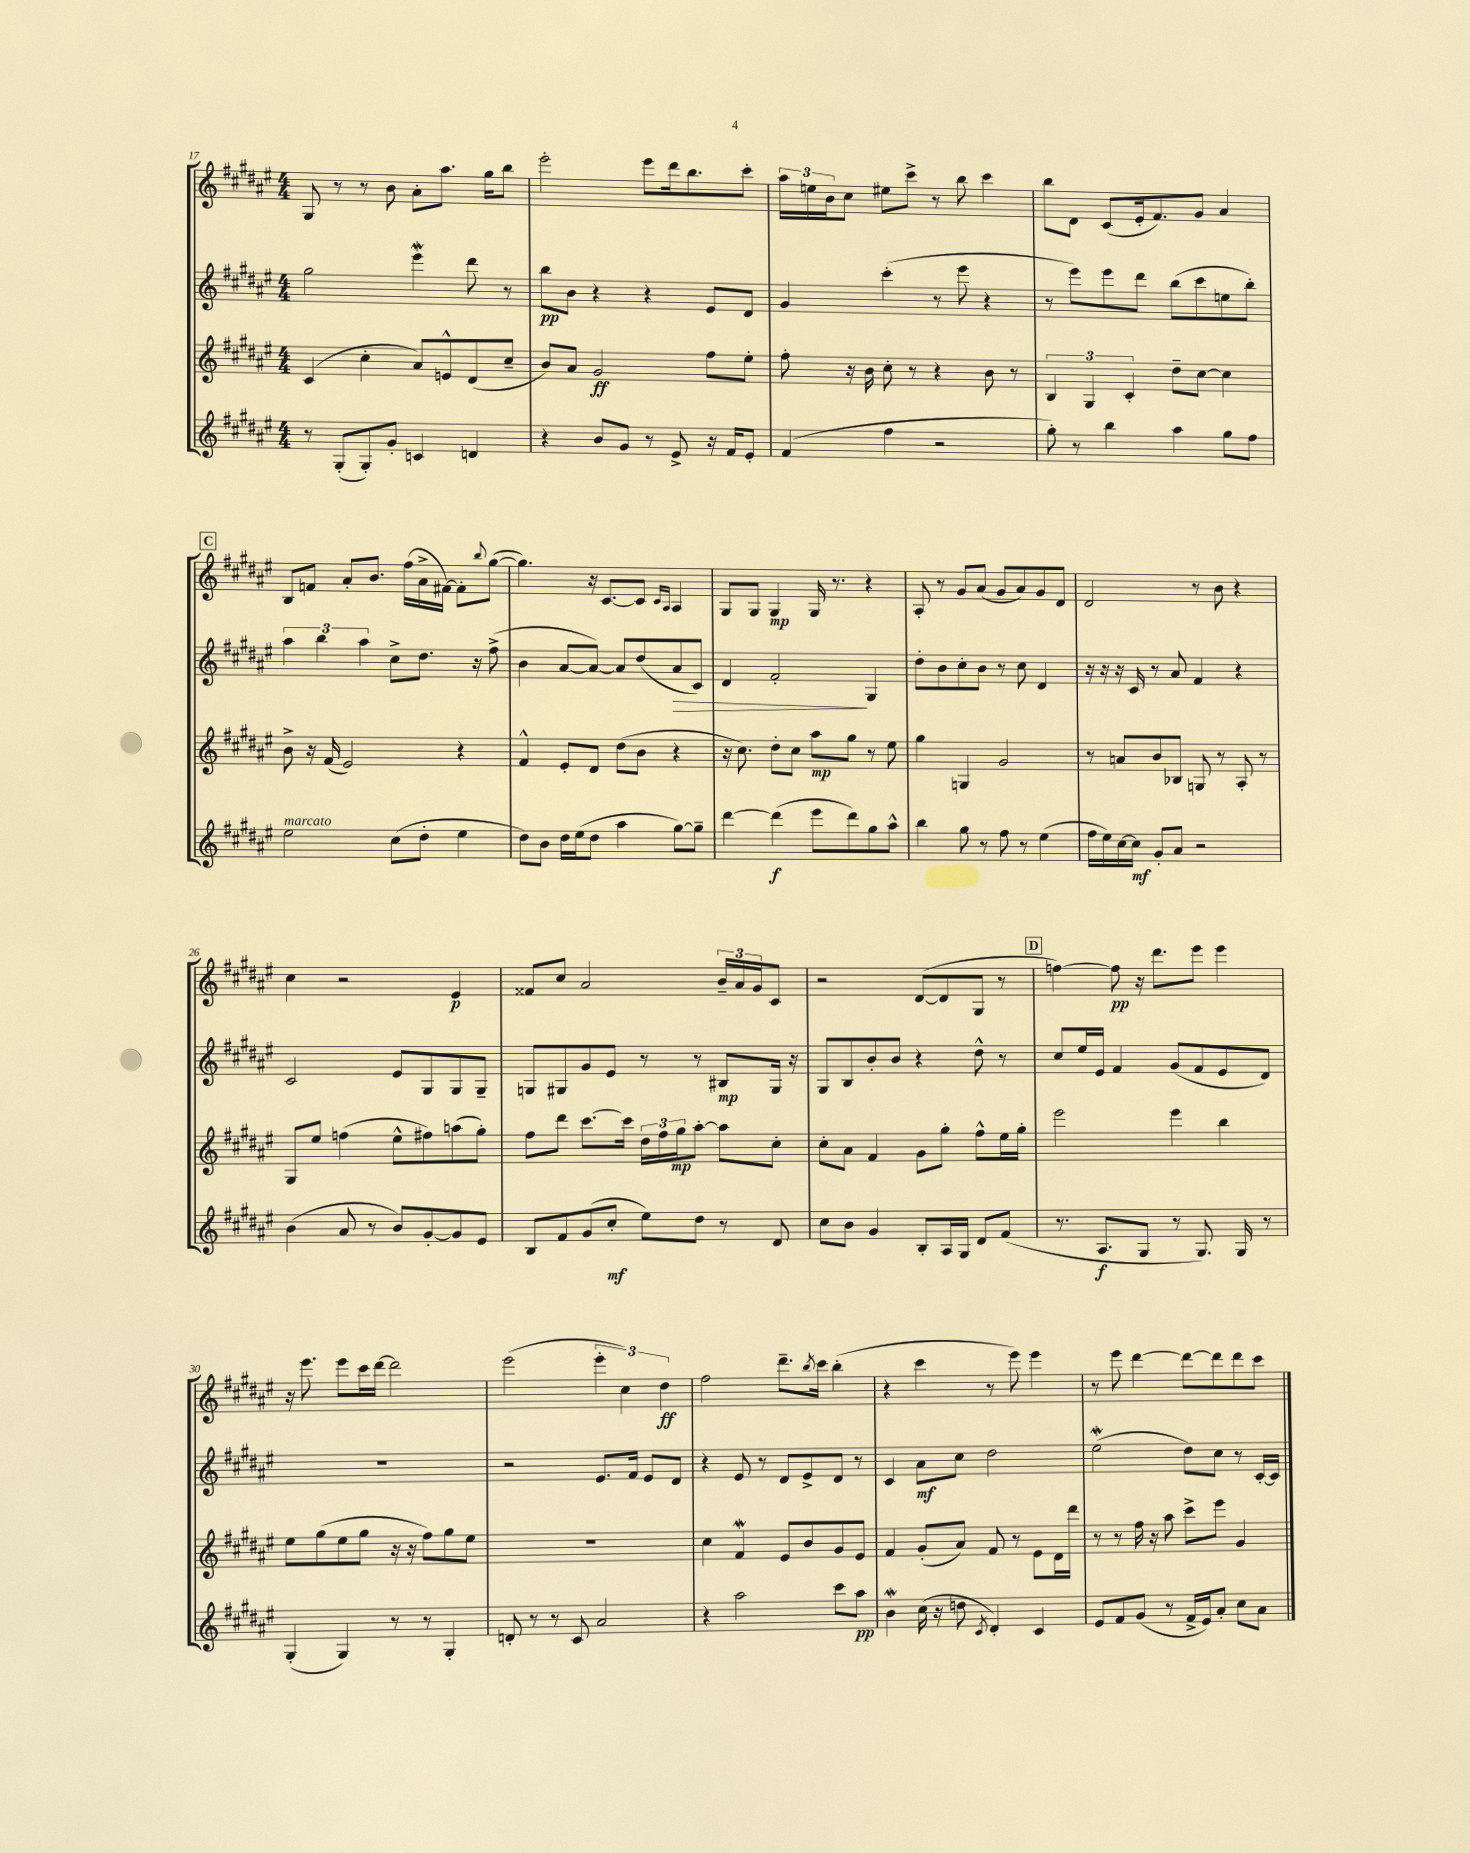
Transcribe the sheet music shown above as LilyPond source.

<<
\new StaffGroup <<
\new Staff = "s0" {
    \clef treble \key fis \major \numericTimeSignature \time 4/4
    gis8 r8 r8 b'8 ais'8-. ais''8. gis''16 b''8 |
    eis'''2-. eis'''8 dis'''16 b''8. cis'''8-. |
    \tuplet 3/2 { ais''16 e''16 b'16 } cis''8 eis''8 cis'''8-> r8 b''8 cis'''4 |
    b''8 dis'8 cis'8( eis'16-. fis'8.) gis'8 ais'4 |
    \mark \markup { \box "C" } b8 f'8 ais'8-. b'8. fis''16( ais'16-> fis'16~) fis'8-. \appoggiatura { b''8 } gis''8~( |
    gis''4.) r16 cis'8.~ cis'8 \grace { cis'16 ais16 } ais4 |
    gis8 gis8 gis4\mp gis16 r8. r4 |
    ais8-. r8 gis'8 ais'8( gis'8 ais'8) gis'8 dis'8 |
    dis'2 r8 b'8 r4 |
    cis''4 r2 eis'4\p |
    fisis'8 cis''8 ais'2 \tuplet 3/2 { b'16-- ais'16 gis'16 } cis'8 |
    r2 dis'8~( dis'8 gis8 r8 |
    \mark \markup { \box "D" } f''4~) f''8\pp r16 dis'''8. eis'''8 eis'''4 |
    r16 eis'''8. eis'''8 cis'''16 dis'''16~ dis'''2 |
    eis'''2( \tuplet 3/2 { eis'''4-. cis''4) dis''4\ff } |
    fis''2 dis'''8.-- \acciaccatura { b''8 } cis'''16 b''4-.( |
    r4 cis'''4 r8 eis'''8) eis'''4 |
    r8 eis'''8 dis'''4~ dis'''8~ dis'''8 dis'''8 cis'''8 \bar "|." |
}
\new Staff = "s1" {
    \clef treble \key fis \major \numericTimeSignature \time 4/4
    gis''2 eis'''4\mordent dis'''8 r8 |
    b''8\pp b'8 r4 r4 eis'8 dis'8 |
    gis'4 cis'''4-.( r8 eis'''8 r4 |
    r8 eis'''8) eis'''8 dis'''8 b''8( cis'''8 e''8 b''8-.) |
    \mark \markup { \box "C" } \tuplet 3/2 { ais''4 b''4 ais''4 } cis''8-> dis''8. r16 fis''8->( |
    b'4 ais'8~ ais'8~) ais'8 dis''8( ais'8\> cis'8) |
    dis'4 fis'2-.\! gis4 |
    dis''8-. b'8 cis''8-. b'8 r8 cis''8 dis'4 |
    r16 r16 r16 cis'16 r8 ais'8 fis'4 r4 |
    cis'2 eis'8 gis8 gis8 gis8-- |
    g8 gis8 gis'8 eis'8 r8 r8 bis8\mp gis16 r16 |
    gis8 b8 b'8-. b'8 r4 dis''8-^ r8 |
    \mark \markup { \box "D" } cis''8 eis''16 eis'16 fis'4 gis'8( fis'8 eis'8 dis'8) |
    R1 |
    r2 eis'8. fis'16 eis'8 dis'8 |
    r4 eis'8 r8 dis'8 eis'8-> dis'8 r8 |
    cis'4 ais'8\mf cis''8 dis''2 |
    eis''2\mordent( dis''8) cis''8 r8 cis'16~-. cis'16 \bar "|." |
}
\new Staff = "s2" {
    \clef treble \key fis \major \numericTimeSignature \time 4/4
    cis'4( cis''4-. ais'8) e'8-^ dis'8( cis''8-- |
    b'8) ais'8 gis'2\ff fis''8 eis''8-. |
    fis''8-. r16 b'16 cis''8-. r8 r4 b'8 r8 |
    \tuplet 3/2 { b4 gis4 cis'4-. } dis''8-- cis''8~ cis''4 |
    \mark \markup { \box "C" } b'8-> r16 fis'16( eis'2) r4 |
    fis'4-^ eis'8-. dis'8 dis''8( b'8 r4 |
    r16 cis''8.) dis''8-. cis''8 ais''8\mp gis''8 r8 eis''8 |
    gis''4 g4 gis'2 |
    r8 a'8 b'8 bes8 g8 r8 ais8-. r8 |
    gis8 eis''8 f''4( eis''8-^ fis''8) a''8( gis''8-.) |
    fis''8 dis'''8 cis'''8.~ cis'''16 \tuplet 3/2 { dis''16 fis''16 gis''16\mp } ais''8~-. ais''8 cis''8-. |
    cis''8-. ais'8 fis'4 gis'8 gis''8-. fis''8-^ eis''16 gis''16-. |
    \mark \markup { \box "D" } eis'''2 eis'''4 b''4 |
    eis''8 gis''8( eis''8 gis''8 r16 r16 fis''8) gis''8 eis''8 |
    R1 |
    cis''4 fis'4\mordent eis'8 b'8 gis'8 eis'8 |
    fis'4 gis'8-.( ais'8) fis'8 r8 eis'8 dis'16 dis'''16 |
    r8 r8 fis''16 r16 ais''8 cis'''8-> eis'''8 gis'4 \bar "|." |
}
\new Staff = "s3" {
    \clef treble \key fis \major \numericTimeSignature \time 4/4
    r8 gis8-.( gis8-.) gis'8-. c'4 d'4 |
    r4 b'8 gis'8 r8 eis'8-> r16 fis'16 eis'8-. |
    fis'4( fis''4 r2 |
    gis''8-.) r8 b''4 ais''4 gis''8 fis''8 |
    \mark \markup { \box "C" } eis''2^\markup { \italic "marcato" } cis''8( dis''8-. eis''4 |
    dis''8) b'8 dis''16 eis''16( dis''8 ais''4 gis''8~) gis''8-- |
    dis'''4~ dis'''4\f( eis'''8 dis'''8) gis''8 ais''8-^ |
    b''4 gis''8 r8 fis''8 r8 eis''4( |
    fis''16 eis''16) cis''16~ cis''16\mf gis'8-. ais'8 r2 |
    b'4( ais'8 r8 b'8) gis'8~-. gis'8 eis'8 |
    b8 fis'8 gis'8( cis''8-.\mf eis''8) dis''8 r8 dis'8 |
    cis''8 b'8 gis'4 b8-. ais16 gis16 dis'8 fis'8( |
    \mark \markup { \box "D" } r8. ais8.\f gis8 r8 gis8.) gis16 r8 |
    gis4-.( gis4) r8 r8 gis4-. |
    d'8-. r8 r8 cis'8 ais'2 |
    r4 ais''2 cis'''8 ais''8\pp |
    b'4\mordent cis''16( r16 d''8 \acciaccatura { cis'8 } dis'4-.) cis'4 |
    eis'8 fis'8 gis'8( r8 fis'16-> eis'16) ais'8-. cis''8 ais'8 \bar "|." |
}
>>
>>
\layout { \context { \Score currentBarNumber = #17 } }
